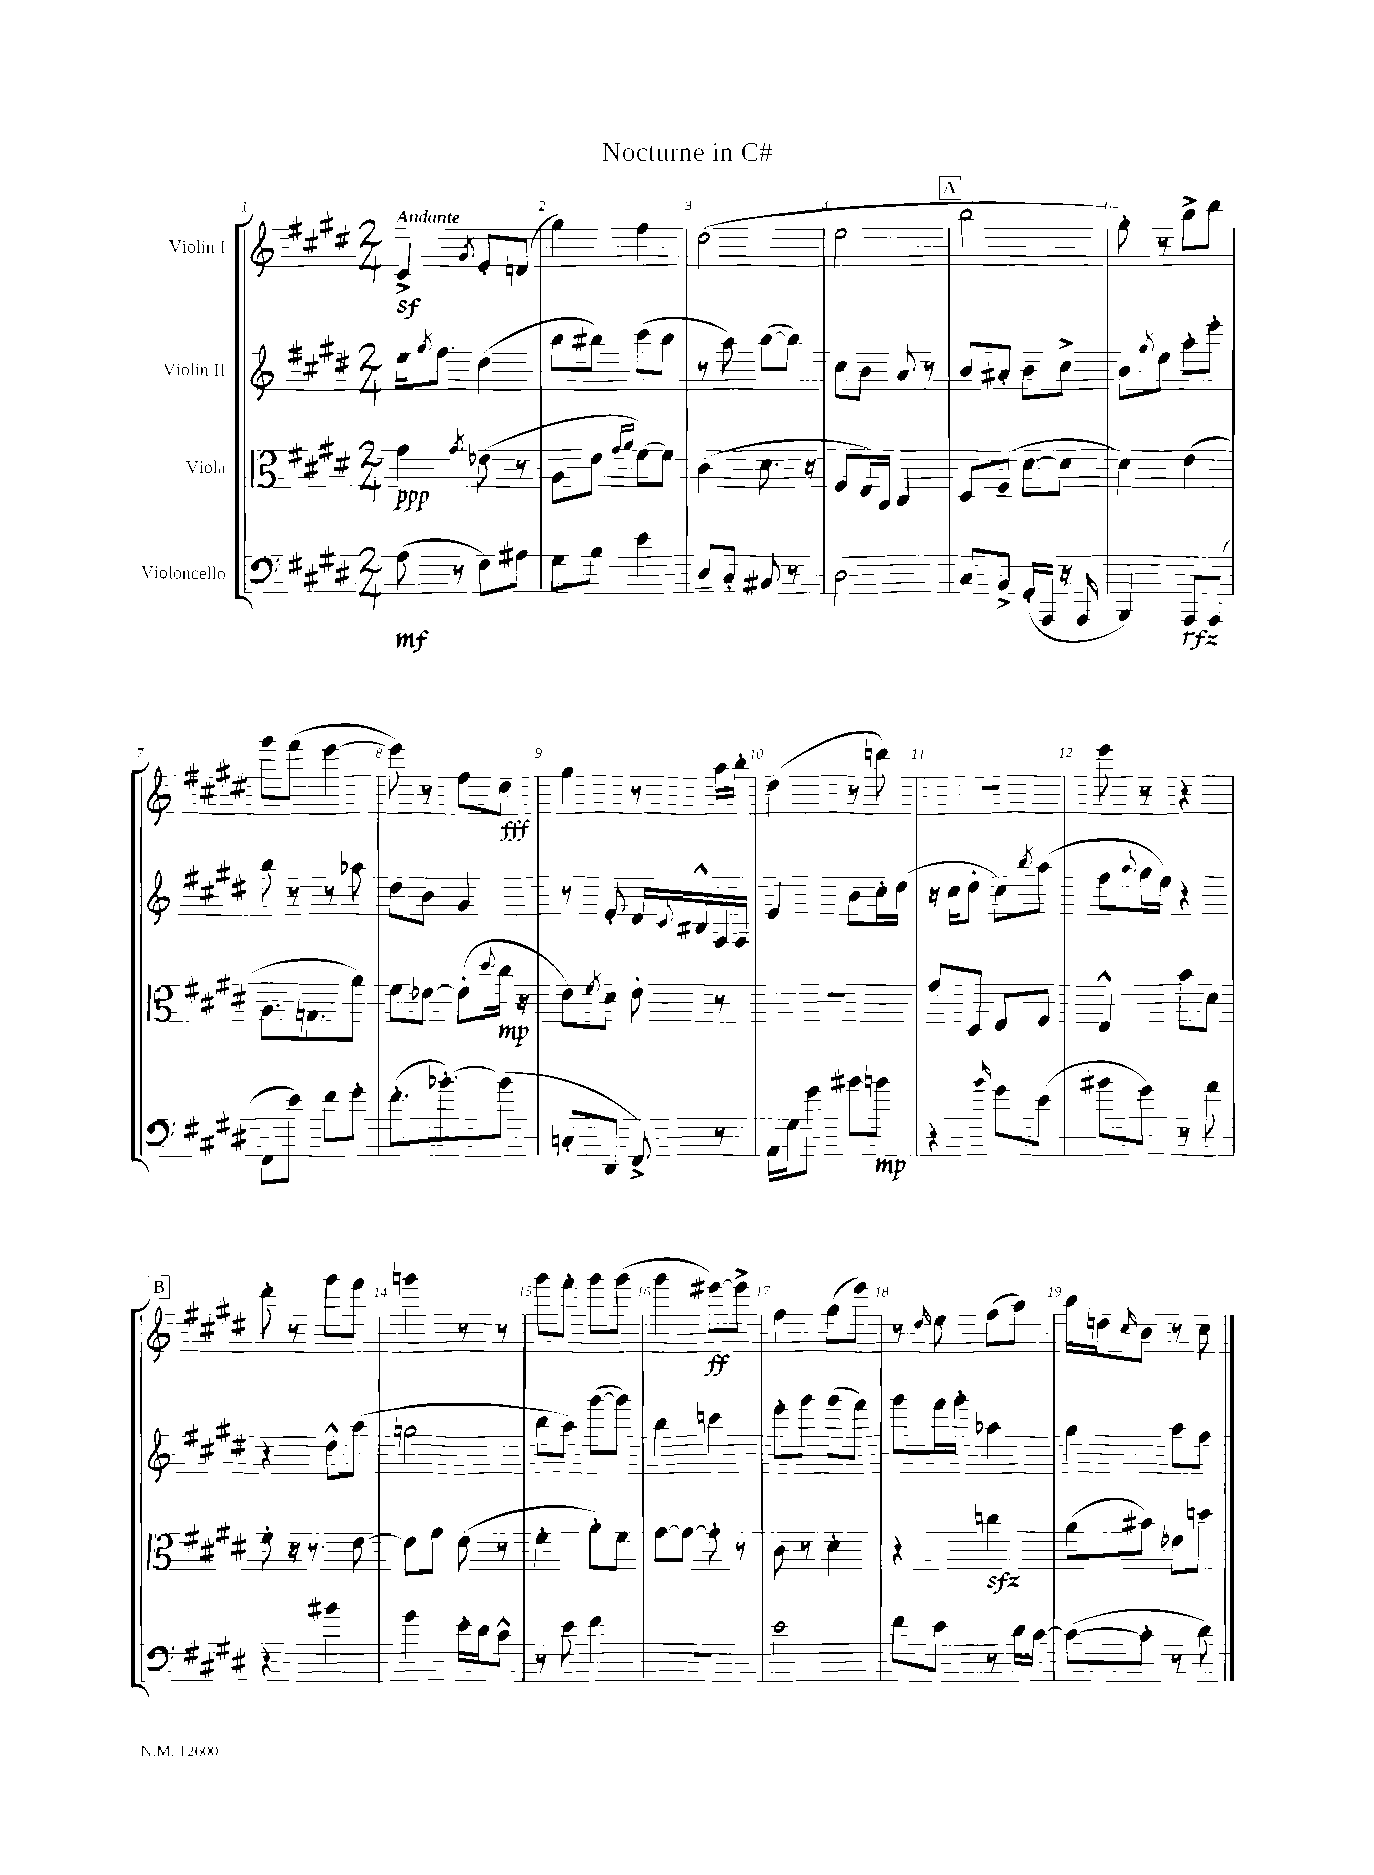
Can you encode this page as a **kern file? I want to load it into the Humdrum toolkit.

**kern	**kern	**kern	**kern
*staff4	*staff3	*staff2	*staff1
*clefF4	*clefC3	*clefG2	*clefG2
*k[f#c#g#d#]	*k[f#c#g#d#]	*k[f#c#g#d#]	*k[f#c#g#d#]
*M2/4	*M2/4	*M2/4	*M2/4
(8A	4g#	16ee	4c#^
.	.	8qgg#	.
.	.	8.ff#	.
8r	.	.	.
.	8qg#	.	8qg#
8F#)	(8e-	(4dd#	8e'
8A#	8r	.	(8d
=	=	=	=
8G#	8A	8bb	4gg#)
8B	8e	8bb#)	.
.	16qqg#	.	.
.	16qqa	.	.
4e	[8f#)	(8ccc#	4ff#
.	8f#]	8bb#	.
=	=	=	=
8D#~	(4c#	8r	(2dd#
8C#'	.	8aa)	.
8BB#	8.d#	([8bb	.
8r	.	8bb])	.
.	16r	.	.
=	=	=	=
2D#	8F#	8cc#	2ee
.	16E)	8b	.
.	16BB	.	.
.	4C#	8a	.
.	.	8r	.
=	=	=	=
8C#	8D#	8b	2bb
8BB^	(8F#~	8a#'	.
(16GG#'	[8d#	8b	.
16AAA	.	.	.
16r	8d#]	8cc#^	.
16AAA	.	.	.
=	=	=	=
4BBB)	4d#)	8b	8gg#')
.	.	8qgg#	.
.	.	8ee	8r
8AAA	(4e	8aa'	8bb^
(8AAA	.	8eee'	8ddd#
=	=	=	=
8FF#	8.A	8bb	8ggg#
8e)	.	8r	(8fff#
.	8.G	.	.
8f#	.	8r	[4eee
8g#'	8a)	8aa-	.
=	=	=	=
(8.f#'	8f#	8dd#	8eee])
.	[8e-	8b	8r
[8.b-')	.	.	.
.	(8e-']	4g#	8ff#
.	8qqdd#	.	.
(8b-]	16cc#	.	8dd#
.	16r	.	.
=	=	=	=
8C'	8e)	8r	4gg#
.	8qf#	.	.
8DD#	8d#	8e'	.
8FF#^)	8e'	16d#	8r
.	.	8qqc#	.
.	.	16B#^^	.
8r	8r	16F#	16aa
.	.	16F#	16bb'
=	=	=	=
16AA	2r	4e	(4dd#
16G#	.	.	.
8g#	.	.	.
8b#	.	8b	8r
8b	.	16cc#'	8ddd)
.	.	(16dd#	.
=	=	=	=
4r	8g#	16r	2r
.	.	16cc#	.
.	8D#	8dd#'	.
16qqb	.	.	.
8g#	8E	8cc#)	.
.	.	8qbb	.
(8e	8F#	(8aa	.
=	=	=	=
8b#	4E^^	8ff#	8eee
.	.	8qqaa	.
8g#)	.	16gg#	8r
.	.	16ee)	.
8r	8b	4r	4r
8a	8d#	.	.
=	=	=	=
4r	8f#'	4r	8ddd#'
.	16r	.	8r
.	8.r	.	.
4b#	.	8dd#^^	8ggg#
.	[8e	(8aa	8fff#
=	=	=	=
4g#	8e]	2gg	4ggg
.	8g#	.	.
16e'	(8e	.	8r
16d#	.	.	.
8c#^^	8r	.	8r
=	=	=	=
8r	4f#'	8bb	8ggg#
8e	.	8aa)	8fff#'
4f#	8a')	([8ggg#	8ggg#
.	8f#	8ggg#])	(8ggg#
=	=	=	=
2r	[8g#	4bb	4ggg#
.	8g#_	.	.
.	8g#']	4ccc	[8eee#)
.	8r	.	8eee#^]
=	=	=	=
2e	8c#	8eee'	4ff#
.	8r	8ggg#	.
.	4d#'	(8ggg#	(8gg#
.	.	8fff#)	8eee)
=	=	=	=
8f#	4r	8ggg#	8r
.	.	.	16qqdd#
8e	.	16fff#	8ee
.	.	16ggg#'	.
8r	4cc	4aa-	(8ff#
16d#	.	.	8aa)
[16c#	.	.	.
=	=	=	=
(8c#_	(8a	4gg#	16bb
.	.	.	16dd
.	.	.	16qqcc#
8c#']	8b#)	.	8b
8r	8e-	8aa	8r
8d#)	8dd	8ff#	8cc#
==	==	==	==
*-	*-	*-	*-
